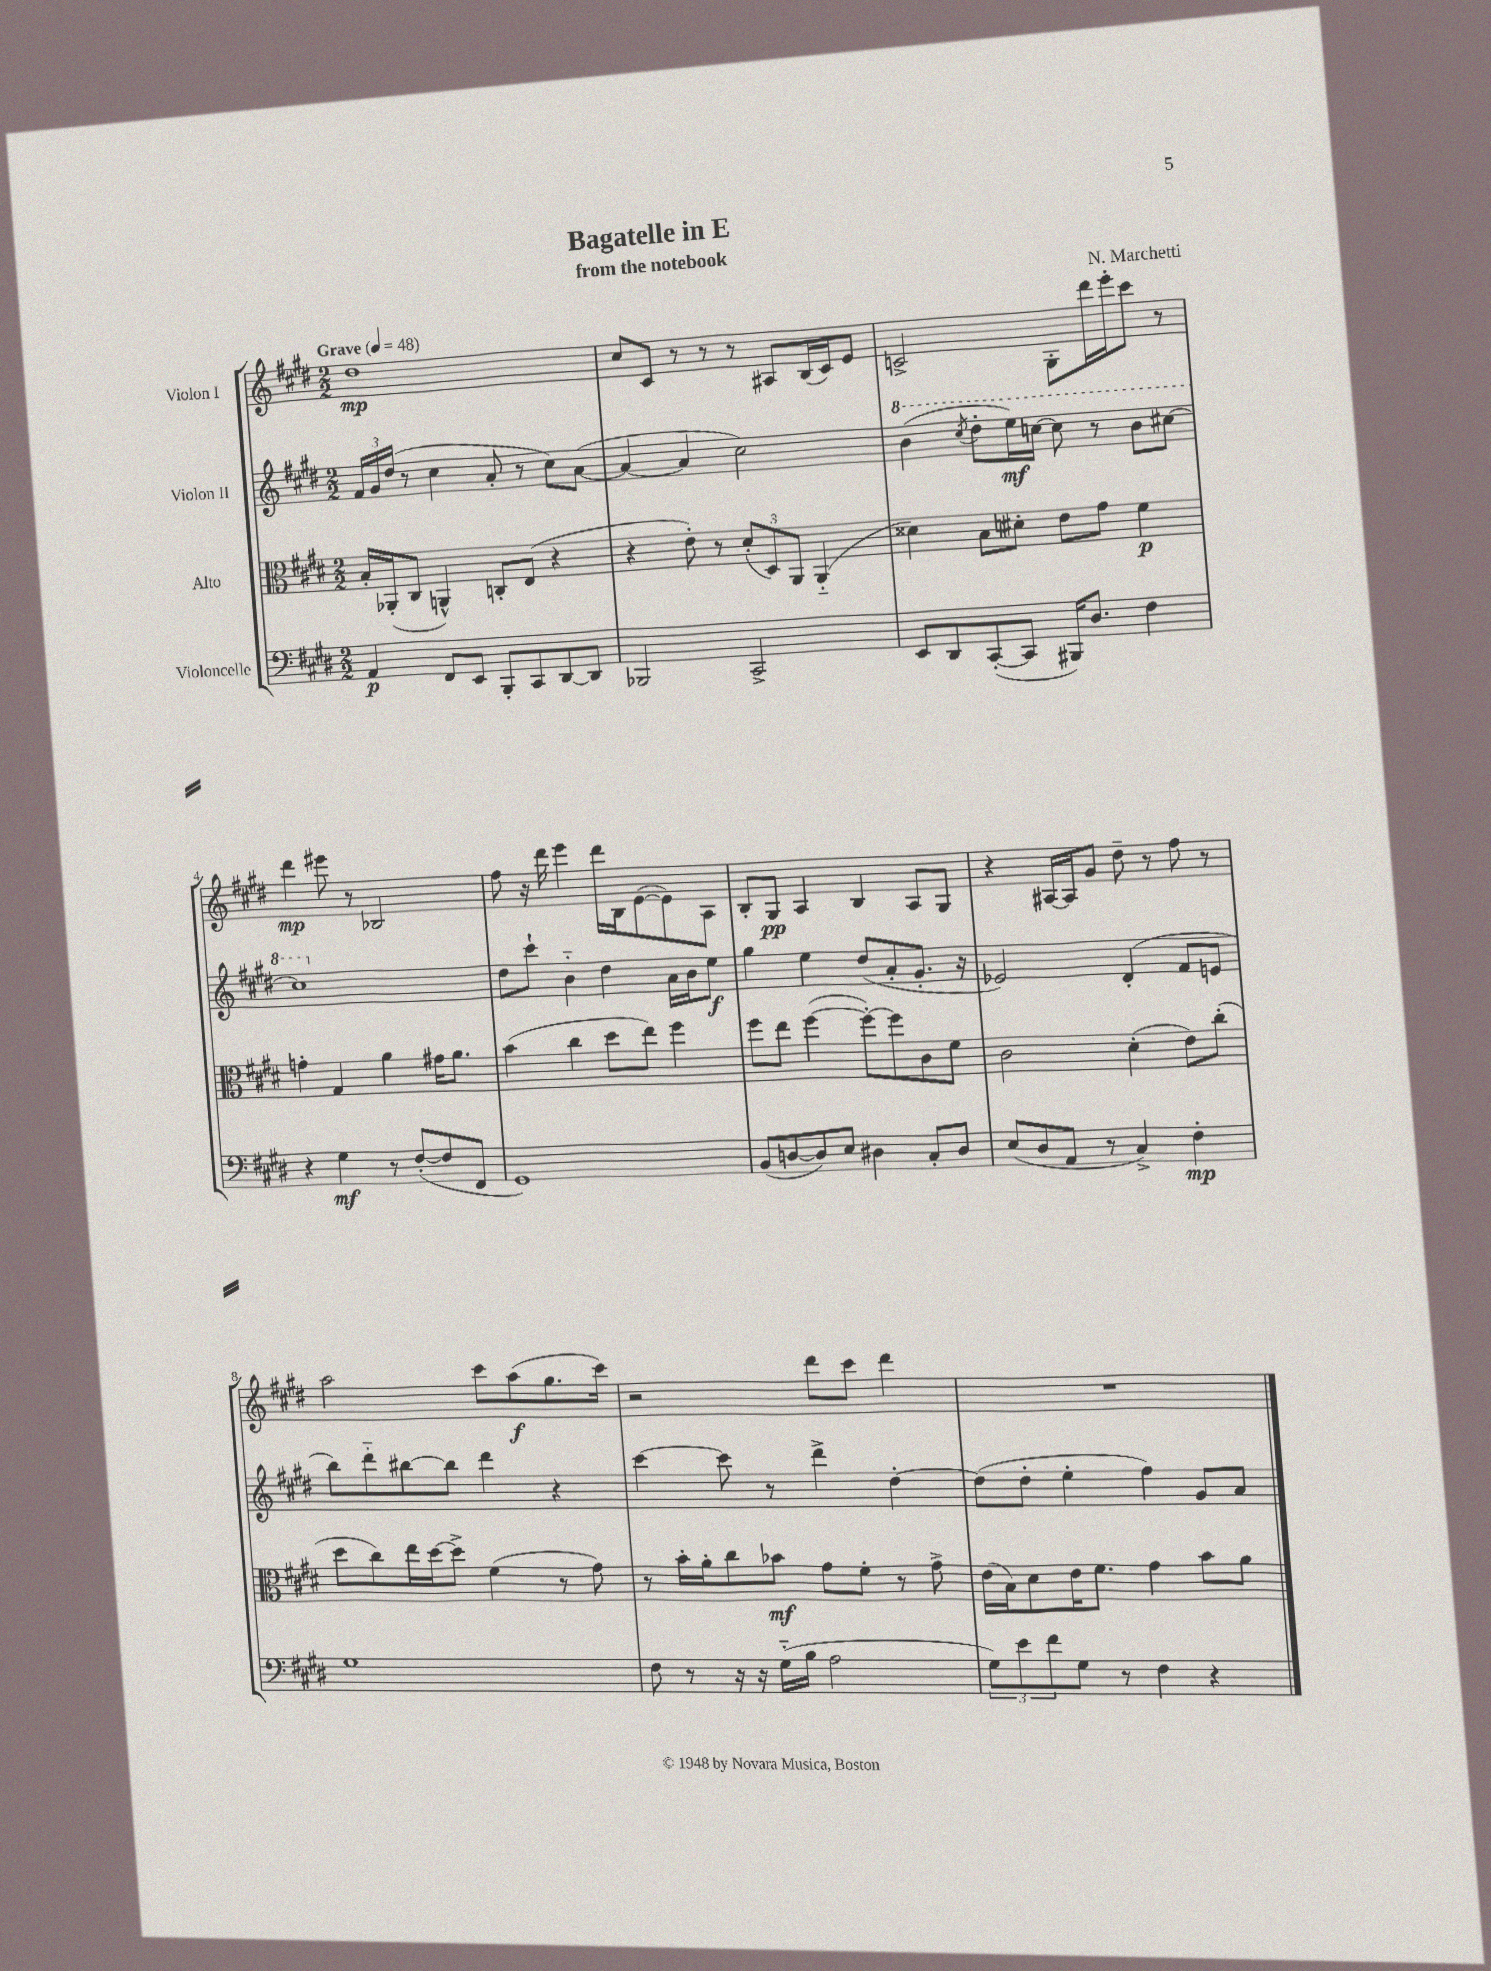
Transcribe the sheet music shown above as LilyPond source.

\header { title = "Bagatelle in E" composer = "N. Marchetti" subtitle = "from the notebook" }
<<
\new StaffGroup <<
\new Staff = "s0" \with { instrumentName = "Violon I" } {
    \clef treble \key e \major \numericTimeSignature \time 2/2 \tempo "Grave" 4 = 48
    dis''1\mp |
    cis''8 cis'8 r8 r8 r8 ais8 b16( cis'16) e'8 |
    c'2-> gis8-. dis'''16 e'''16-. cis'''8 r8 |
    dis'''4\mp eis'''8 r8 bes2 |
    fis''8 r16 dis'''16 e'''4 dis'''16 b16 e'8~( e'8) a8 |
    b8-. gis8\pp a4 b4 a8 gis8 |
    r4 ais16~ ais16 gis'8 dis''8-- r8 fis''8 r8 |
    a''2 cis'''8 a''8\f( gis''8. cis'''16) |
    r2 dis'''8 cis'''8 dis'''4 |
    R1 \bar "|." |
}
\new Staff = "s1" \with { instrumentName = "Violon II" } {
    \clef treble \key e \major \numericTimeSignature \time 2/2
    \tuplet 3/2 { fis'16 gis'16 dis''16( } r8 cis''4 a'8-. r8 cis''8) a'8~( |
    a'4~ a'4 cis''2) |
    \ottava #1 b''4( \acciaccatura { cis'''8 } dis'''8-. e'''16\mf) c'''16~ c'''8 r8 b''8 cis'''8~ |
    cis'''1 \ottava #0 |
    dis''8 cis'''8-! b'4-_ dis''4 a'16 b'16 e''8\f |
    gis''4 e''4 dis''8( a'8-. gis'8.-. r16 |
    ees'2) dis'4-.( fis'8 e'8 |
    b''8) dis'''8-_ bis''8~ bis''8 dis'''4 r4 |
    cis'''4~ cis'''8 r8 dis'''4-> dis''4~-. |
    dis''8( dis''8-. e''4-. fis''4) gis'8 a'8 \bar "|." |
}
\new Staff = "s2" \with { instrumentName = "Alto" } {
    \clef alto \key e \major \numericTimeSignature \time 2/2
    b16-. aes,16-.( cis8 a,4-^) c8-. e8( r4 |
    r4 e'8-.) r8 \tuplet 3/2 { dis'8-.( dis8) a,8 } a,4-_( |
    disis'4) b8 dis'8-. e'8 gis'8 fis'4\p |
    g'4-. gis4 a'4 gis'16 a'8. |
    b'4( cis''4 dis''8 e''8) fis''4 |
    fis''8 e''8 fis''4~( fis''8~-.) fis''8 cis'8 fis'8 |
    cis'2 dis'4-.( e'8) cis''8-.( |
    dis''8 cis''8) e''16 dis''16~ dis''8-> fis'4( r8 gis'8) |
    r8 b'16-. a'16-. cis''8 bes'8\mf gis'8 fis'8-. r8 gis'8-> |
    e'16( b16) dis'8 e'16 fis'8. gis'4 b'8 a'8 \bar "|." |
}
\new Staff = "s3" \with { instrumentName = "Violoncelle" } {
    \clef bass \key e \major \numericTimeSignature \time 2/2
    a,4\p fis,8 e,8 b,,8-. cis,8 dis,8~ dis,8 |
    bes,,2 cis,2-> |
    e,8 dis,8 cis,8~-.( cis,8 bis,,16) dis8. fis4 |
    r4 gis4\mf r8 fis8~-.( fis8 fis,8 |
    gis,1) |
    b,8( d8~ d8) e8 dis4 cis8-. dis8 |
    e8( dis8 a,8 r8 cis4->) fis4-.\mp |
    gis1 |
    fis8 r8 r16 r16 gis16-_( b16 a2 |
    \tuplet 3/2 { gis8) e'8 fis'8 } gis8 r8 fis4 r4 \bar "|." |
}
>>
>>
